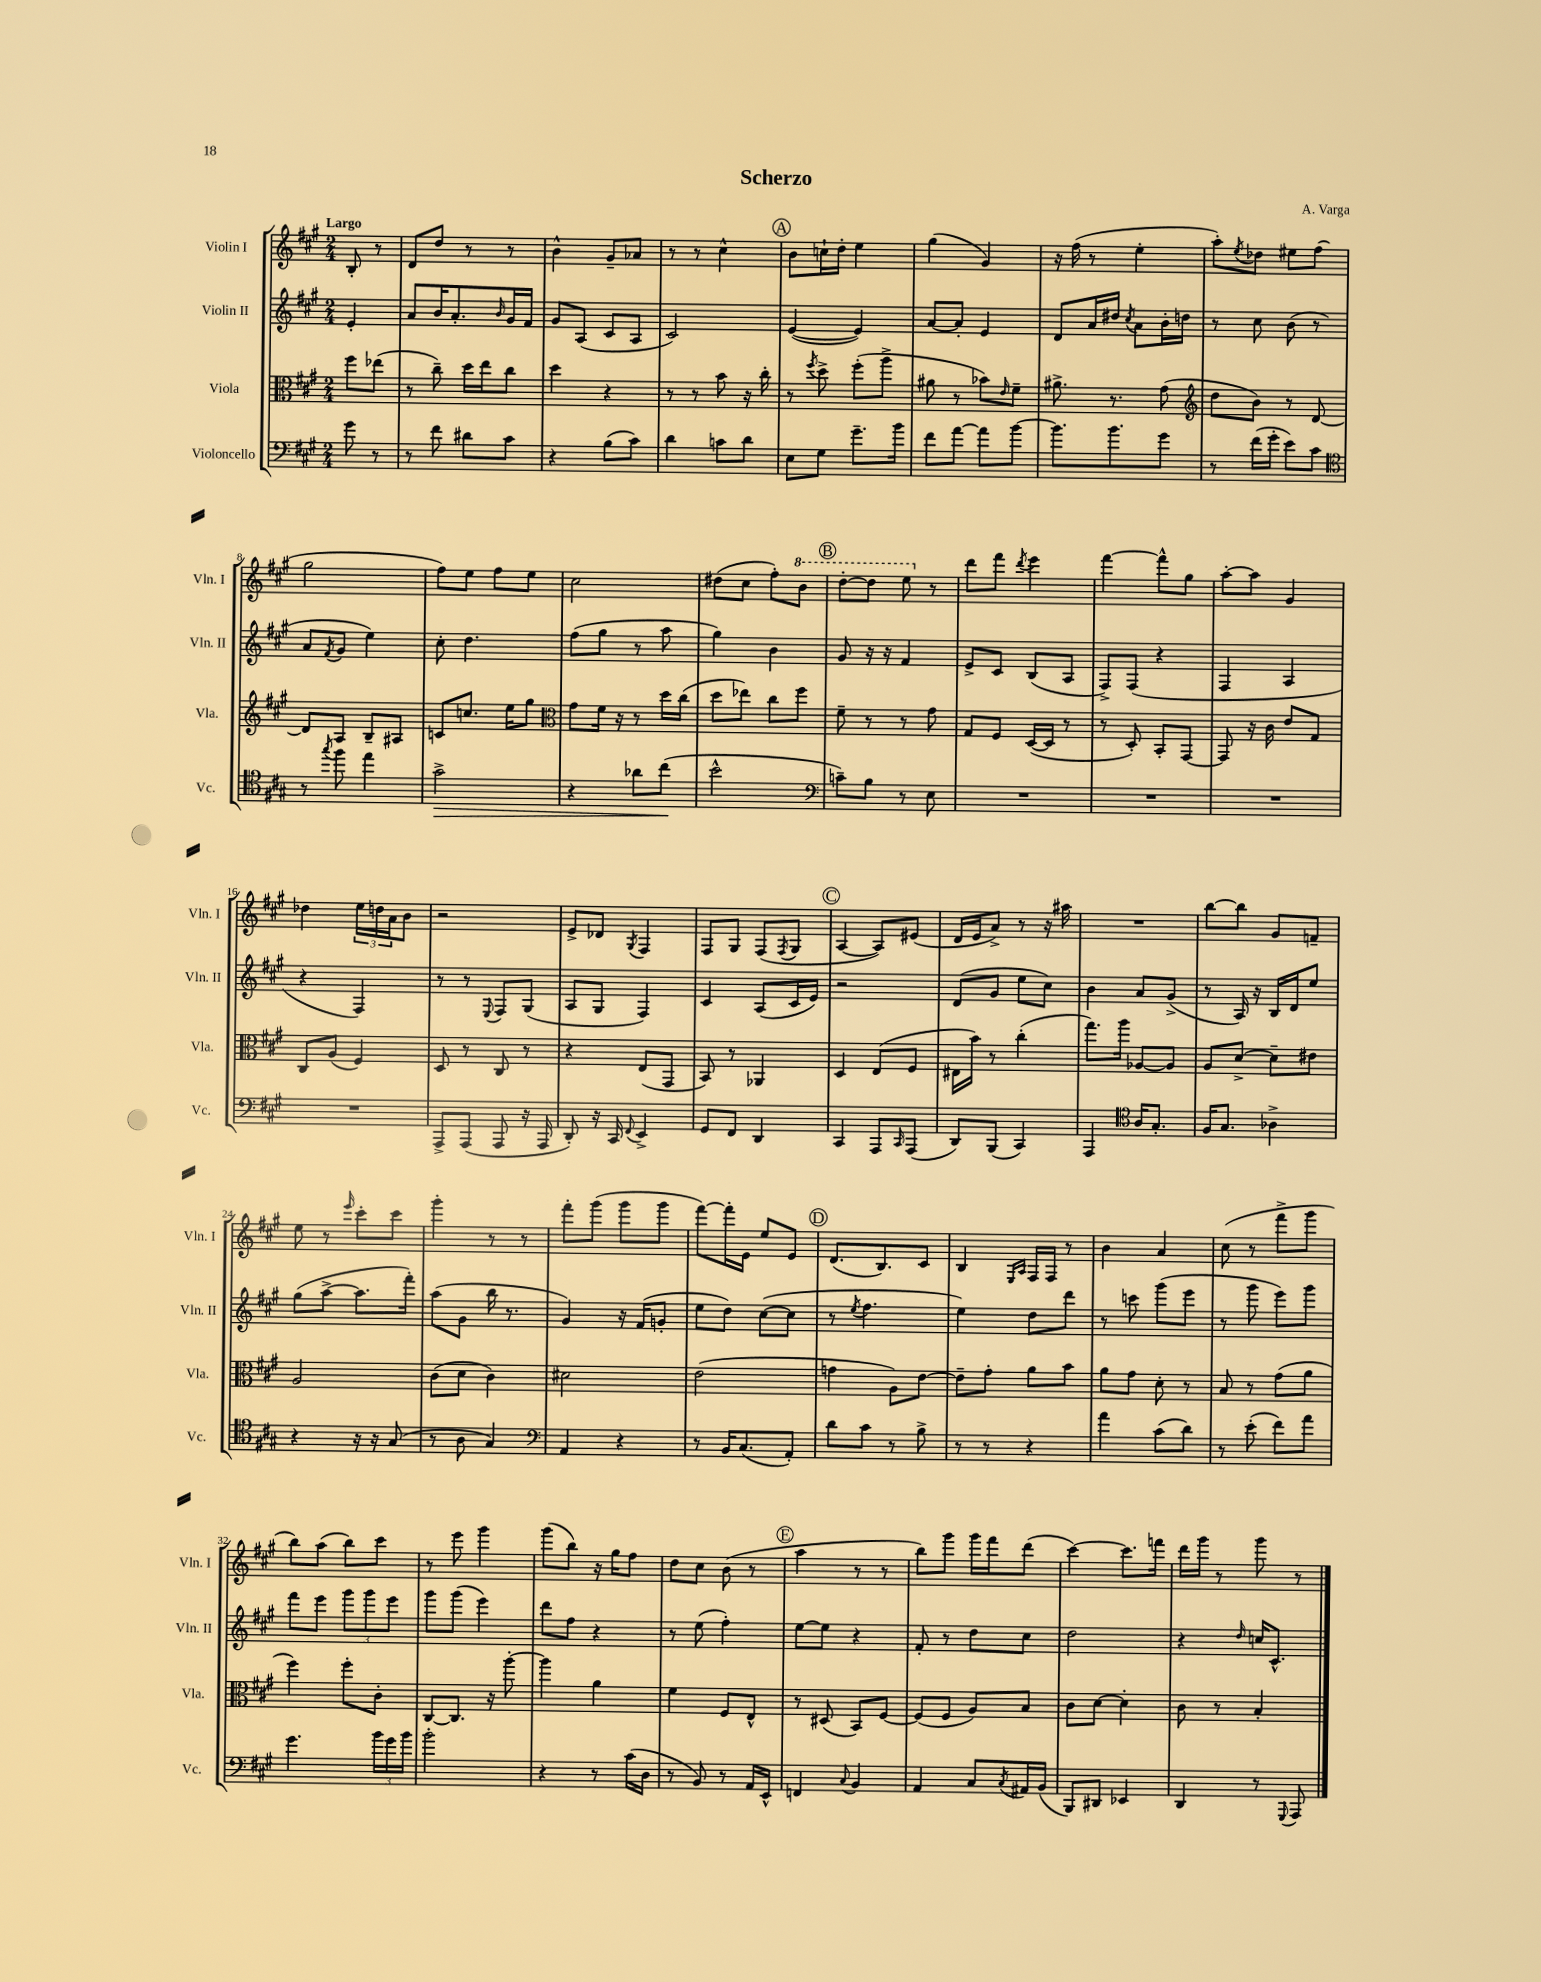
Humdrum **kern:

**kern	**dynam	**kern	**kern	**kern
*part4	*part4	*part3	*part2	*part1
*staff4	*staff4	*staff3	*staff2	*staff1
*I"Violoncello	*	*I"Viola	*I"Violin II	*I"Violin I
*I'Vc.	*	*I'Vla.	*I'Vln. II	*I'Vln. I
*clefF4	*	*clefC3	*clefG2	*clefG2
*k[f#c#g#]	*	*k[f#c#g#]	*k[f#c#g#]	*k[f#c#g#]
*M2/4	*	*M2/4	*M2/4	*M2/4
=	=	=	=	=
!	!	!	!	!LO:TX:a:B:t=Largo
8g#\	.	8ff#\L	4e'/	8B'/
8r	.	(8ee-X\J	.	8r
=1	=1	=1	=1	=1
8r	.	8r	8a/L	8d/L
8f#\	.	8cc#~\)	16b/K	8dd/J
.	.	.	8.a'/	.
8d#X\L	.	16dd\LL	.	8r
.	.	16ee\J	.	.
.	.	.	16qqb/	.
8c#\J	.	8cc#\J	16g#/L	8r
.	.	.	16f#/JJ	.
=2	=2	=2	=2	=2
4r	.	4dd\	8g#/L	4b^^\
.	.	.	(8A/J	.
(8B\L	.	4r	8c#/L	8g#~/L
8c#\J)	.	.	8A/J	8a-X/J
=3	=3	=3	=3	=3
4d\	.	8r	2c#/)	8r
.	.	8r	.	8r
8cn\L	.	8b\	.	4cc#^^\
8d\J	.	16r	.	.
.	.	16cc#'\	.	.
!!LO:REH:place=s1:t=A
=4	=4	=4	=4	=4
8E\L	.	8r	([4e/	8b\L
.	.	8qff#/	.	.
8G#\J	.	8dd^\	.	16ccn`\L
.	.	.	.	16dd'\JJ
8.g#~\L	.	(8ff#'\L	4e/])	4ee\
.	.	8aa^\J	.	.
16b\Jk	.	.	.	.
=5	=5	=5	=5	=5
8f#\L	.	8a#X\	[8a/L	(4gg#\
[8a\J	.	8r	8a'/J]	.
8a\L]	.	8b-X\L)	4e/	4g#/)
.	.	16qqe/	.	.
[8b\J	.	8f#~\J	.	.
=6	=6	=6	=6	=6
8.b\L]	.	8.a#X^\	8d/L	16r
.	.	.	.	(16ff#\
.	.	.	16a/L	8r
8.b\	.	8.r	16dd#X/JJ	.
.	.	.	8qcc#/	.
.	.	.	8a\L	4ee'\
8g#\J	.	(8g#\	16b'\L	.
.	.	.	16ddn\JJ	.
=7	=7	=7	=7	=7
*	*	*clefG2	*	*
8r	.	8dd\L	8r	8aa'\L)
.	.	.	.	8qee/
(16f#\LL	.	8b\J)	8cc#\	8dd-X\J
16g#'\JJ	.	.	.	.
8e\L)	.	8r	(8b\	8ee#X\L
8c#\J	.	[8d/	8r	(8ff#\J
!!LO:LB:g=z
=8	=8	=8	=8	=8
*clefC4	*	*	*	*
8r	.	8d/L]	8a/L	2gg#\
8qgg#/	.	.	8qf#/	.
8ff#\	.	8A/J	8g#/J	.
4ee\	.	8B~/L	4ee\)	.
.	.	8A#X/J	.	.
=9	=9	=9	=9	=9
!	!LO:HP:b	!	!	!
2g#^\	>	8cn/L	8cc#'\	8ff#\L)
.	.	8.ccn/J	4.dd\	8ee\J
.	.	.	.	8ff#\L
.	.	16ee\KL	.	.
.	.	8gg#\J	.	8ee\J
=10	=10	=10	=10	=10
*	*	*clefC3	*	*
4r	.	8g#\L	(8ff#\L	2cc#\
.	.	16f#\Jk	8gg#\J	.
.	.	16r	.	.
8a-X\L	.	8r	8r	.
(8cc#\J	.	16dd\LL	8aa\	.
.	.	(16cc#\JJ	.	.
.	]	.	.	.
=11	=11	=11	=11	=11
2b^^\	.	8dd\L	4gg#\)	(8dd#X\L
.	.	8ee-X\J)	.	8cc#\J
.	.	8cc#\L	4b\	8ff#'\L)
*	*	*	*	*8va
.	.	8ff#\J	.	8bb\J
!!LO:REH:place=s1:t=B
=12	=12	=12	=12	=12
*clefF4	*	*	*	*
8cn~\L)	.	8f#~\	8g#/	[8ddd'\L
8B\J	.	8r	16r	8ddd\J]
.	.	.	16r	.
8r	.	8r	4f#/	8eee\
*	*	*	*	*X8va
8E\	.	8g#\	.	8r
=13	=13	=13	=13	=13
2r	.	8G#/L	8e^/L	8ddd\L
.	.	8F#/J	8c#/J	8fff#\J
.	.	.	.	8qddd/
.	.	([16D/LL	(8B/L	4eee\
.	.	16D/JJ]	.	.
.	.	8r	8A/J	.
=14	=14	=14	=14	=14
2r	.	8r	8F#^/L)	[4fff#\
.	.	8D'/)	(8F#/J	.
.	.	8BB'/L	4r	8fff#^^\L]
.	.	[8GG#/J	.	8gg#\J
=15	=15	=15	=15	=15
2r	.	8GG#/]	4F#/	[8aa'\L
.	.	16r	.	8aa\J]
.	.	16c#\	.	.
.	.	8e/L	4A/	4g#/
.	.	8G#/J	.	.
!!LO:LB:g=z
=16	=16	=16	=16	=16
2r	.	8C#/L	4r	4dd-X\
.	.	(8A/J	.	.
.	.	4F#/)	4F#/)	24ee\LL
.	.	.	.	24ddn\
.	.	.	.	24a\J
.	.	.	.	8b\J
=17	=17	=17	=17	=17
8AAA^/L	.	8D/	8r	2r
(8AAA/J	.	8r	8r	.
.	.	.	8qqE/	.
8AAA/	.	8C#/	8F#/L	.
16r	.	8r	(8G#/J	.
16AAA/	.	.	.	.
=18	=18	=18	=18	=18
8DD'/)	.	4r	8A/L	8e^/L
16r	.	.	8G#/J	8d-X/J
16CC#/	.	.	.	.
8qqFF#/	.	.	.	8qG#/
4EE^/	.	(8E/L	4F#/)	4F#/
.	.	8GG#/J	.	.
=19	=19	=19	=19	=19
8GG#/L	.	8BB/)	4c#/	8F#/L
8FF#/J	.	8r	.	8G#/J
4DD/	.	4AA-X/	(8A/L	(8F#/L
.	.	.	.	8qF#/
.	.	.	16c#/L	8G#/J
.	.	.	16e/JJ)	.
!!LO:REH:place=s1:t=C
=20	=20	=20	=20	=20
4CC#/	.	4D/	2r	[4A/
8AAA/L	.	(8E/L	.	8A/L])
16qqCC#/	.	.	.	.
(8AAA/J	.	8F#/J	.	(8e#X/J
=21	=21	=21	=21	=21
8DD/L)	.	16E#X\LL	(8d/L	16d/LL
.	.	16b\JJ)	.	16e/J
(8BBB/J	.	8r	8g#/J	8a^/J)
4CC#/)	.	(4cc#'\	8ee\L	8r
.	.	.	8cc#\J)	16r
.	.	.	.	16aa#X\
=22	=22	=22	=22	=22
4AAA/	.	8.gg#\L)	4b\	2r
.	.	16aa\Jk	.	.
*clefC4	*	*	*	*
16A/KL	.	[8A-X/L	8a/L	.
8.G#'/J	.	.	.	.
.	.	8A-/J]	(8g#^/J	.
=23	=23	=23	=23	=23
16F#/KL	.	8A/L	8r	[8bb\L
8.G#/J	.	.	.	.
.	.	[8d^/J	16A/)	8bb\J]
.	.	.	16r	.
4A-X^\	.	8d~\L]	16B/LL	8g#/L
.	.	.	16d/J	.
.	.	8e#X\J	8ee/J	8fn~/J
!!LO:LB:g=z
=24	=24	=24	=24	=24
4r	.	2A/	(8gg#\L	8ee\
.	.	.	[8aa^\J	8r
.	.	.	.	16qqeee/
16r	.	.	8.aa\L]	8ccc#'\L
16r	.	.	.	.
(8G#/	.	.	.	8ccc#\J
.	.	.	16fff#'\Jk)	.
=25	=25	=25	=25	=25
8r	.	(8c#\L	(8aa\L	4ggg#'\
8A\	.	8d\J	8g#\J	.
4G#/)	.	4c#\)	16bb\	8r
.	.	.	8.r	.
.	.	.	.	8r
=26	=26	=26	=26	=26
*clefF4	*	*	*	*
4AA/	.	2d#X\	4g#/)	8fff#'\L
.	.	.	.	(8ggg#\J
4r	.	.	16r	8ggg#\L
.	.	.	(16f#/KL	.
.	.	.	8gn'/J	8ggg#\J
=27	=27	=27	=27	=27
8r	.	(2e\	8ee\L	[8fff#\L)
16BB/KL	.	.	8dd\J)	16fff#'\L]
(8.C#/	.	.	.	16e\JJ
.	.	.	([8cc#\L	8ee/L
8AA'/J)	.	.	8cc#\J]	8e/J
!!LO:REH:place=s1:t=D
=28	=28	=28	=28	=28
8d\L	.	4gn\	8r	(8.d/L
.	.	.	8qee/	.
8c#\J	.	.	4.ff#\	.
.	.	.	.	8.B/)
8r	.	8A\L)	.	.
8B^\	.	[8e\J	.	8c#/J
=29	=29	=29	=29	=29
8r	.	8e~\L]	4ee\)	4B/
8r	.	8g#'\J	.	.
.	.	.	.	16qqE/LL
.	.	.	.	16qqA/JJ
4r	.	8a\L	8dd\L	16F#/LL
.	.	.	.	16F#/JJ
.	.	8b\J	8ddd\J	8r
=30	=30	=30	=30	=30
4a\	.	8a\L	8r	4b\
.	.	8g#\J	8cccn\	.
(8c#\L	.	8d'\	(8ggg#\L	4a/
8d\J)	.	8r	8eee\J	.
=31	=31	=31	=31	=31
8r	.	8B/	8r	(8cc#\
(8e'\	.	8r	8ggg#\	8r
8f#\L)	.	(8g#\L	8eee\L)	8fff#^\L
8a\J	.	8a\J	8ggg#\J	8ggg#\J
!!LO:LB:g=z
=32	=32	=32	=32	=32
4.g#\	.	4ff#\)	8fff#\L	8bb\L)
.	.	.	8eee\J	(8aa\J
.	.	8ff#'\L	12ggg#\L	8bb\L)
.	.	.	12ggg#\	.
24b\LL	.	8c#'\J	.	8ccc#\J
24g#\	.	.	12eee\J	.
24b\JJ	.	.	.	.
=33	=33	=33	=33	=33
2b'\	.	[8C#/L	8ggg#\L	8r
.	.	8.C#/J]	(8ggg#\J	8eee\
.	.	.	4eee\)	4ggg#\
.	.	16r	.	.
.	.	[8aa'\	.	.
=34	=34	=34	=34	=34
4r	.	4aa\]	8ddd\L	(8ggg#\L
.	.	.	8ff#\J	8bb\J)
8r	.	4a\	4r	16r
.	.	.	.	16gg#\KL
(16c#\LL	.	.	.	8ff#\J
16D\JJ	.	.	.	.
=35	=35	=35	=35	=35
8r	.	4f#\	8r	8dd\L
8BB/)	.	.	(8ee\	8cc#\J
8r	.	8F#/L	4ff#'\)	(8b\
16AA/LL	.	8E^^/J	.	8r
16EE^^/JJ	.	.	.	.
!!LO:REH:place=s1:t=E
=36	=36	=36	=36	=36
4FFn/	.	8r	[8ee\L	4aa\
.	.	(8D#X/	8ee\J]	.
8qqC#/	.	.	.	.
4BB/	.	8BB/L)	4r	8r
.	.	[8F#/J	.	8r
=37	=37	=37	=37	=37
4AA/	.	(8F#/L]	8f#'/	8bb\L)
.	.	8F#/J	8r	8ggg#\J
8C#/L	.	8A/L)	8dd\L	16ggg#\LL
.	.	.	.	16fff#\J
8qC#/	.	.	.	.
16AA#X/L	.	8B/J	8cc#\J	(8ddd\J
(16BB/JJ	.	.	.	.
=38	=38	=38	=38	=38
8BBB/L)	.	8c#\L	2dd\	[4ccc#\)
8DD#X/J	.	[8d\J	.	.
4EE-X/	.	4d'\]	.	8.ccc#\L]
.	.	.	.	16fffn\Jk
=39	=39	=39	=39	=39
4DD/	.	8c#\	4r	16ddd\LL
.	.	.	.	16ggg#\JJ
.	.	8r	.	8r
.	.	.	16qqdd/	.
8r	.	4B'/	16ccn/KL	8ggg#\
.	.	.	8.c#^^/J	.
8qqGGG#/	.	.	.	.
8AAA/	.	.	.	8r
==	==	==	==	==
*-	*-	*-	*-	*-
